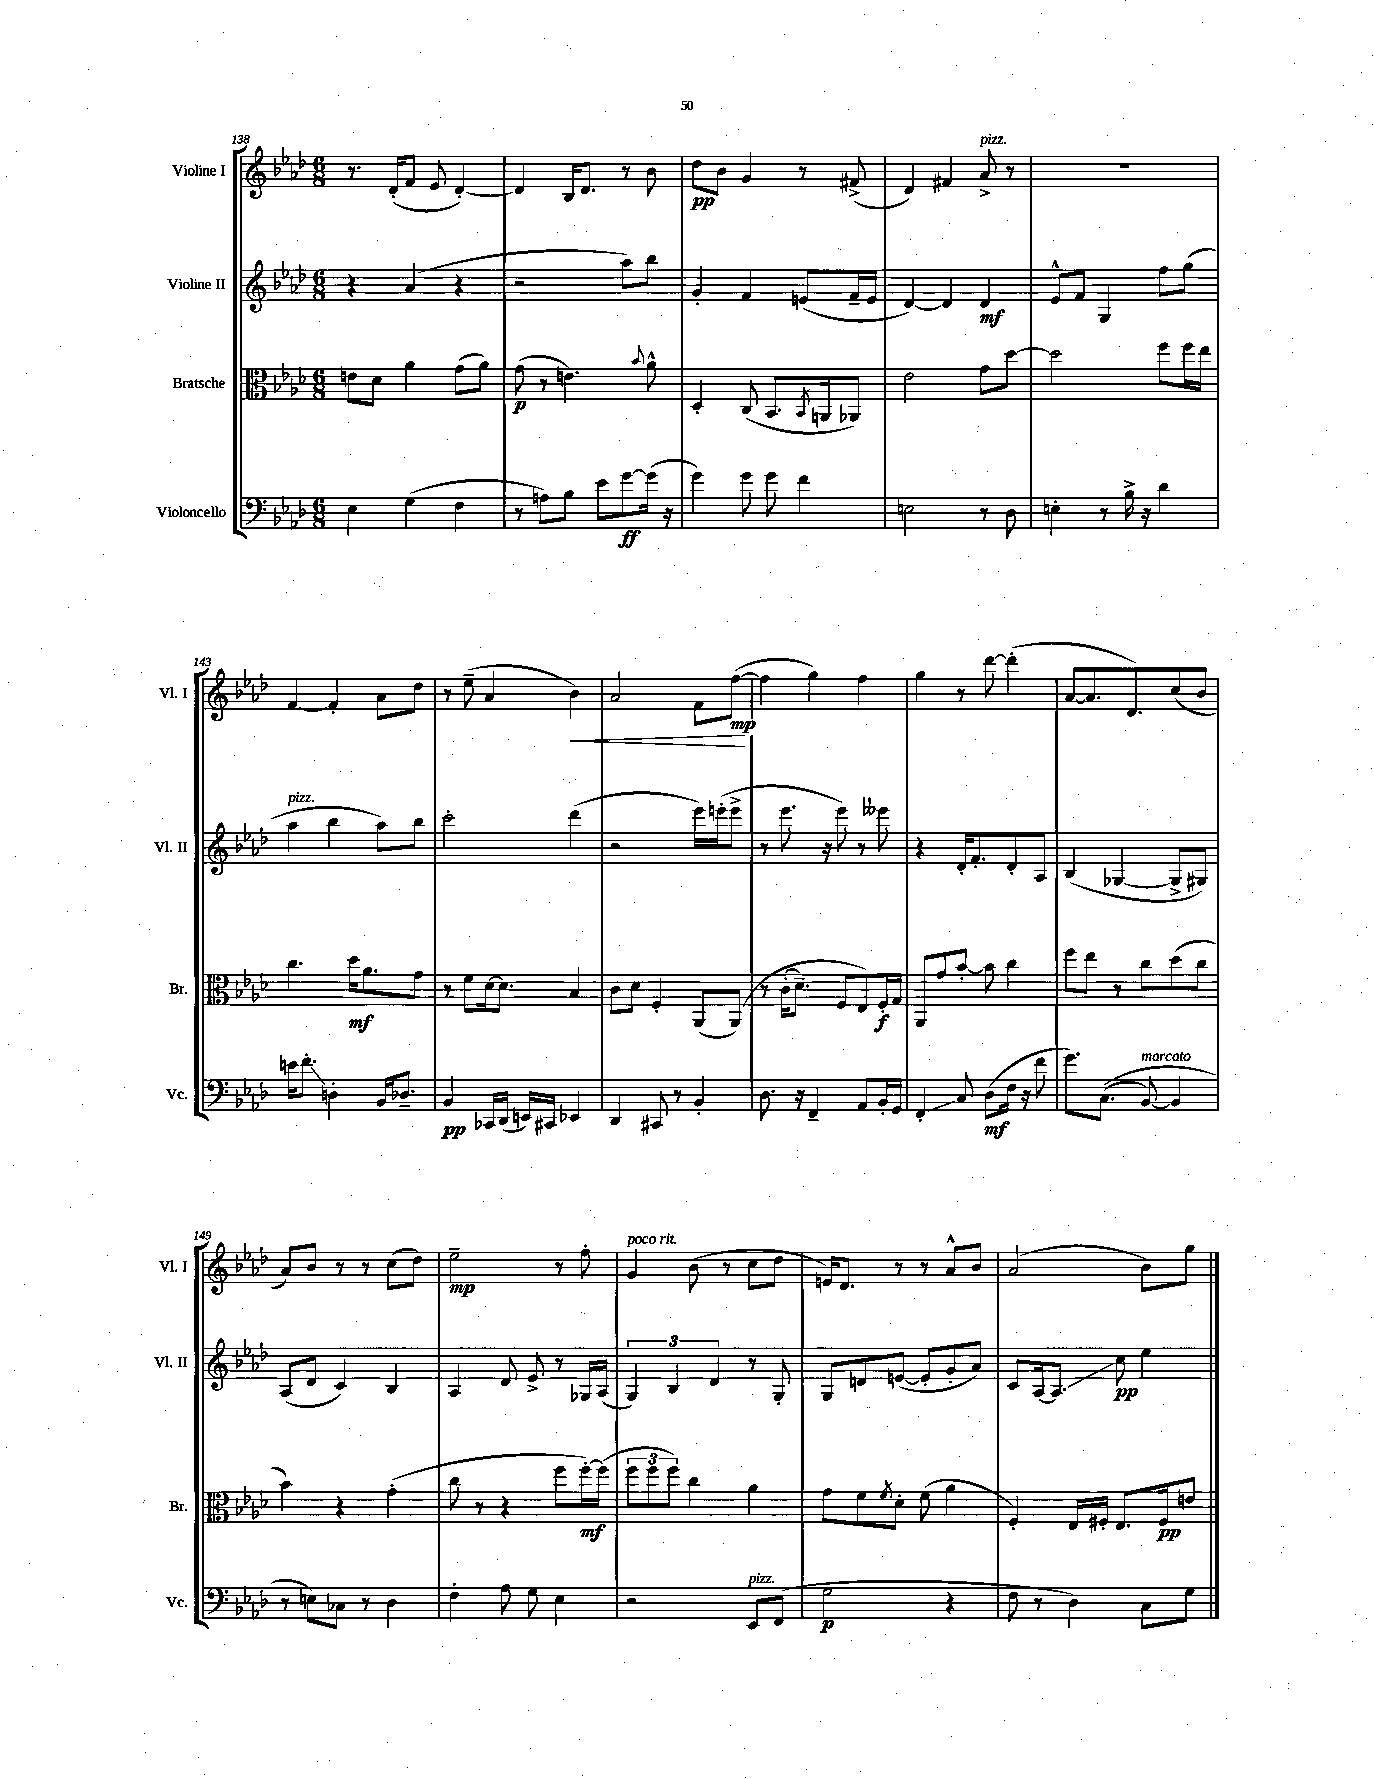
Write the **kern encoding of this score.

**kern	**kern	**kern	**kern
*staff4	*staff3	*staff2	*staff1
*clefF4	*clefC3	*clefG2	*clefG2
*k[b-e-a-d-]	*k[b-e-a-d-]	*k[b-e-a-d-]	*k[b-e-a-d-]
*M6/8	*M6/8	*M6/8	*M6/8
4E-	8e	4r	8.r
.	8d-	.	.
.	.	.	(16d-'
(4G	4a-	(4a-	8f
.	.	.	8e-
4F	(8g	4r	[4d-')
.	8a-)	.	.
=	=	=	=
8r	(8g	2r	4d-]
8A)	8r	.	.
8B-	4.e)	.	16B-
.	.	.	8.d-
8e-	.	.	.
[8g	.	8aa-)	8r
.	8qqb-	.	.
(16g]	8a-^^	8bb-	8b-
16r	.	.	.
=	=	=	=
4g)	4D-'	4g'	8dd-
.	.	.	8b-
8g	(8C	4f	4g
8g	8.BB-	.	.
4f	.	(8e	8r
.	8qBB-	.	.
.	16AA	.	.
.	8AA-)	16f~	(8f#^
.	.	16e	.
=	=	=	=
2E	2e-	[4d-)	4d-)
.	.	4d-]	4f#
8r	8g	4d-	8a-^
8D-	[8dd-	.	8r
=	=	=	=
4E'	2dd-]	8e-^^	2.r
.	.	8f	.
8r	.	4G	.
16B-^	.	.	.
16r	.	.	.
4d-	8ff	8ff	.
.	16ff	(8gg	.
.	16ee-	.	.
=	=	=	=
16e	4.cc	4aa-	[4f
8.f'	.	.	.
4D'	.	4bb-	4f']
.	16dd-	.	.
.	8.a-	.	.
16BB-	.	8aa-)	8a-
8.D-~	.	.	.
.	8g	8bb-	8dd-
=	=	=	=
4BB-	8r	2ccc'	8r
.	8f	.	(8ee-~
16CC-	[16d-	.	4a-
(16DD-	8.d-]	.	.
16EE)	.	.	.
16CC#	.	.	.
4EE-	4B-	(4ddd-	4b-)
=	=	=	=
4DD-	8c	2r	2a-
.	8d-	.	.
8CC#	4F'	.	.
8r	.	.	.
4BB-'	(8AA-	16eee-)	8f
.	.	(16eee'	.
.	&(8AA-)	8eee^	([8ff
=	=	=	=
8.D-	8r	8r	4ff]
.	(16c'	8.eee-	.
16r	8.d-~)	.	.
4FF~	.	.	4gg)
.	.	16r	.
.	8F	8eee-)	.
8AA-	8E-&)	8r	4ff
16BB-'	16F'	8eee--	.
16GG	16G	.	.
=	=	=	=
4FF'	8AA-	4r	4gg
.	8g	.	.
8C	[8b-'	16d-'	8r
.	.	8.f'	.
(8D-	8b-]	.	[8ddd-
16F	4cc	8d-'	(4ddd-']
16r	.	.	.
8f	.	8A-	.
=	=	=	=
8.g)	8ff	(4B-	[8a-
.	8ee-	.	8.a-]
&((8.C	.	.	.
.	8r	[4G-	.
.	.	.	8.d-)
[8BB-)	8cc	.	.
4BB-]	(8dd-	8G-^]	(8cc
.	8cc	8G#)	8b-
=	=	=	=
8r	4b-)	(8A-	8a-)
8E&)	.	8d-	8b-
8C-	4r	4c)	8r
8r	.	.	8r
4D-	(4g'	4B-	(8cc
.	.	.	8dd-)
=	=	=	=
4F'	8cc	4A-	2ee-~
.	8r	.	.
8A-	4r	8d-	.
8G	.	8e-^	.
4E-	8ff	8r	8r
.	[16ff')	16G-	8ff'
.	(16ff]	(16A-	.
=	=	=	=
2r	12ff	6G)	4g
.	12ff	.	.
.	12ff)	6B-	.
.	4cc	.	(8b-
.	.	6d-	.
.	.	.	8r
8EE-	4a-	8r	8cc
(8FF	.	8G'	8dd-
=	=	=	=
2G	8g	8G	16e)
.	.	.	8.d-
.	8f	8d	.
.	8qf	.	.
.	8d-'	([8e	8r
.	(8f	8e']	8r
4r	4a-	8g'	8a-^^
.	.	8a-)	8b-
=	=	=	=
8F	4F')	8c	(2a-
8r	.	[16A-	.
.	.	8.A-]	.
4D-)	16E-	.	.
.	16F#'	.	.
.	8.E-	8cc	.
8C	.	4ee-	8b-)
.	16F#	.	.
8G	8e	.	8gg
==	==	==	==
*-	*-	*-	*-
